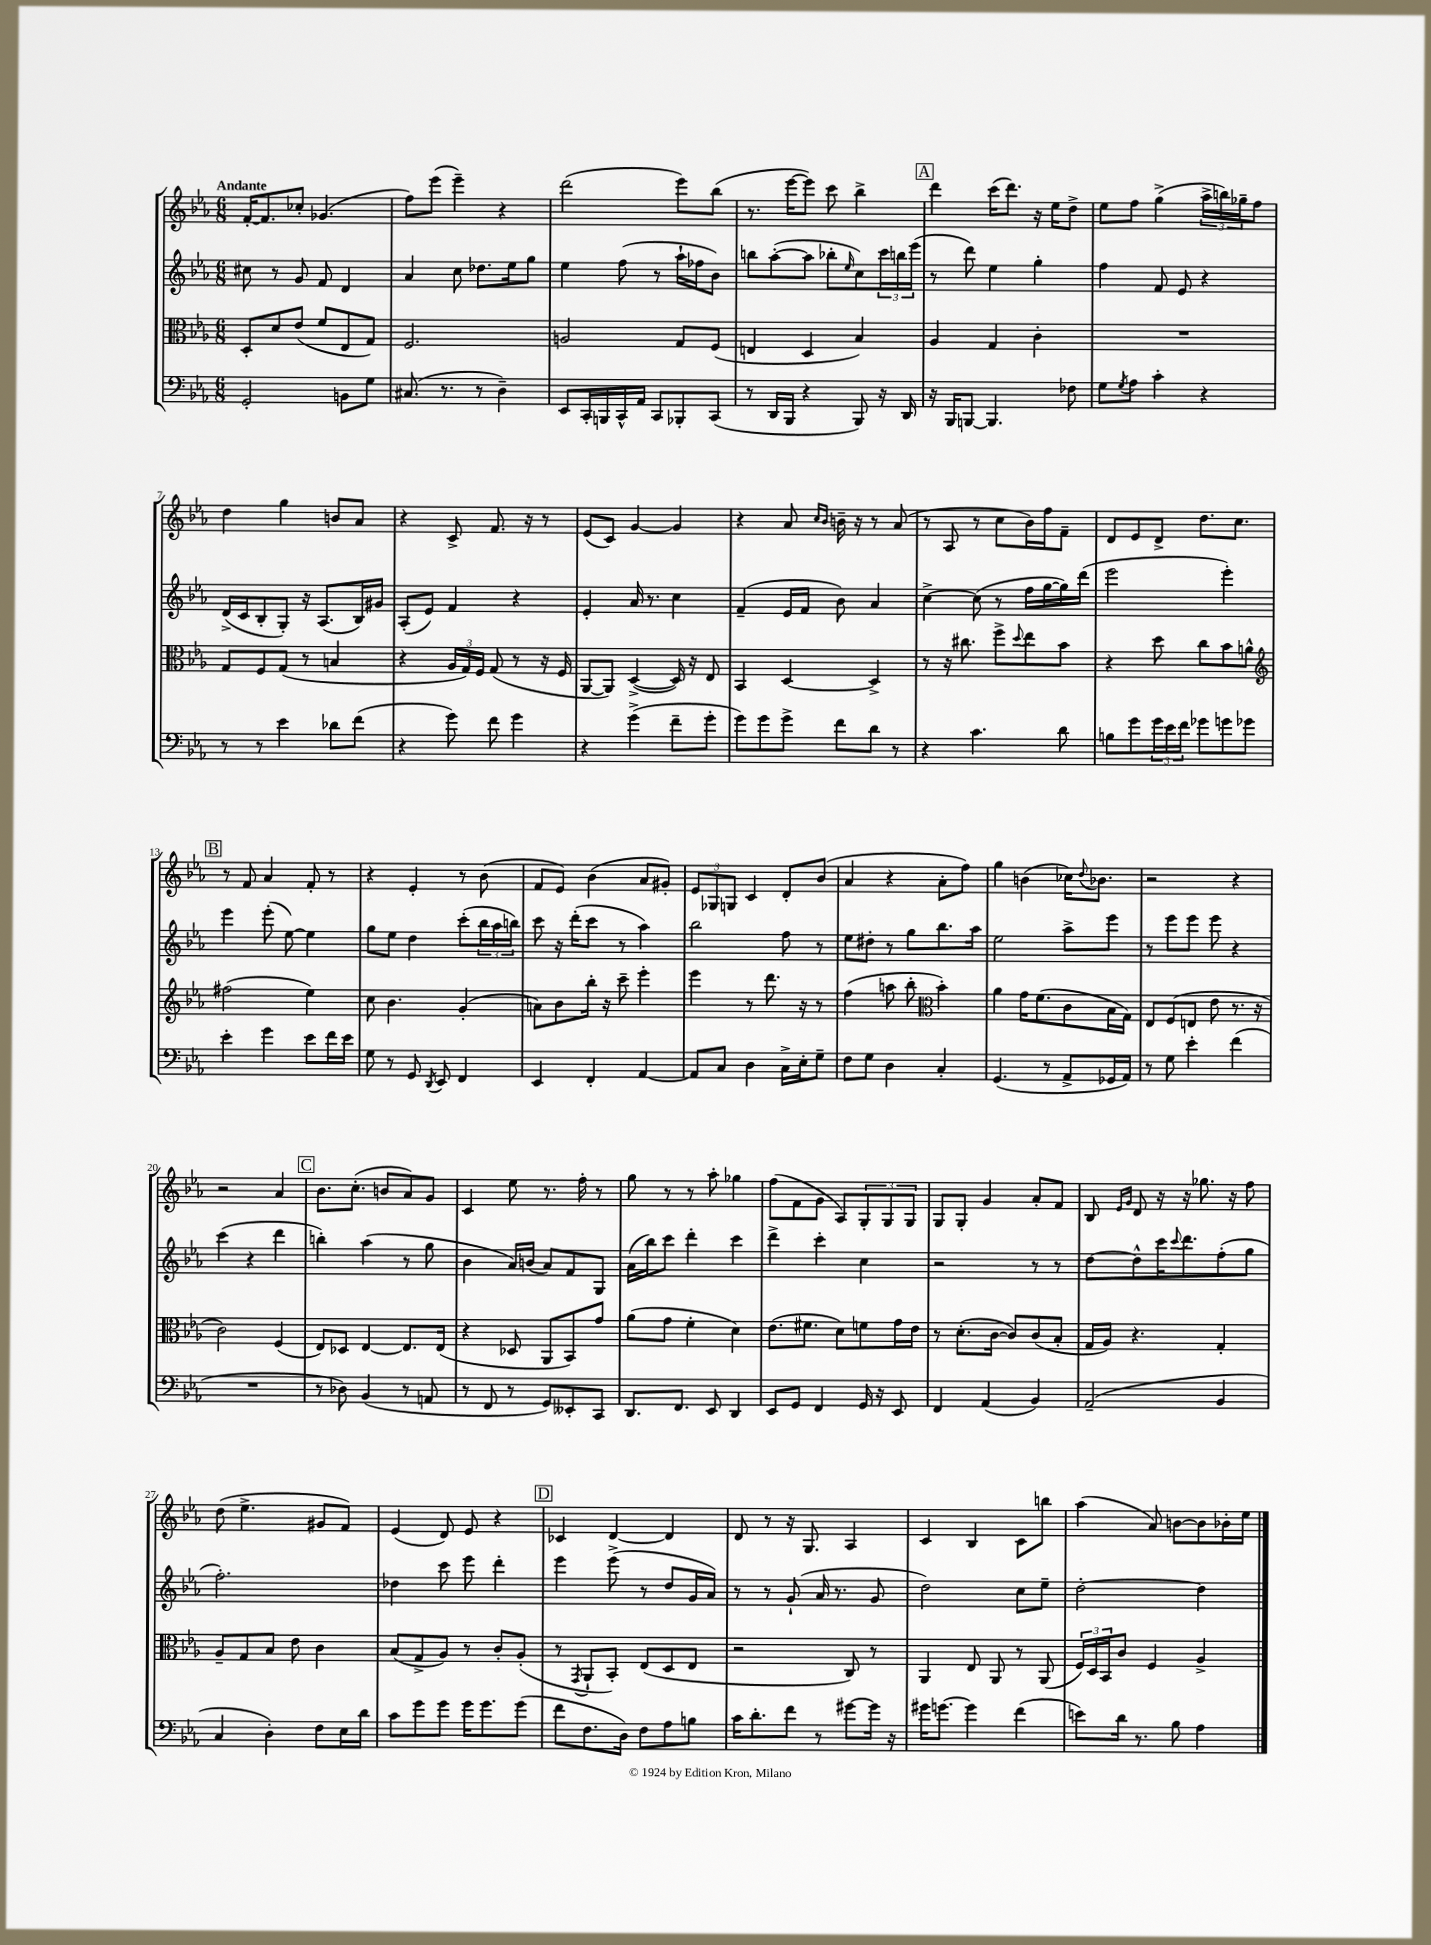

**kern	**kern	**kern	**kern
*part4	*part3	*part2	*part1
*staff4	*staff3	*staff2	*staff1
*clefF4	*clefC3	*clefG2	*clefG2
*k[b-e-a-]	*k[b-e-a-]	*k[b-e-a-]	*k[b-e-a-]
*M6/8	*M6/8	*M6/8	*M6/8
=1	=1	=1	=1
!	!	!	!LO:TX:a:B:t=Andante
2GG'/	8D'/L	8cc#X\	[16f'/KL
.	.	.	8.f/]
.	8d/	8r	.
.	(8e-/J	8g/	8cc-X'/J
.	8f/L	8f/	(4.g-X/
8BBn\L	8E-/	4d/	.
8G\J	8G/J)	.	.
=2	=2	=2	=2
(8.C#X/	2.F/	4a-/	8ff\L)
.	.	.	(8eee-\J
8.r	.	.	.
.	.	8cc\	4eee-~\)
8r	.	8.dd-X\L	.
4D~\)	.	.	4r
.	.	16ee-\k	.
.	.	8gg\J	.
=3	=3	=3	=3
8EE-/L	2An/	4ee-\	(2ddd\
16CC'/L	.	.	.
16BBBn/	.	.	.
16CC^^/	.	(8ff\	.
16AA-/JJ	.	.	.
8CC/L	.	8r	.
8BBB-X'/	8G/L	16aa-`\LL	8eee-\L)
.	.	16ff-X\J	.
(8CC/J	(8F/J	8b-\J)	(8bb-\J
=4	=4	=4	=4
8r	4En/	8bbn\L	8.r
16DD/LL	.	([8aa-'\	.
16BBB-/JJ	.	.	[16eee-\KL
4r	4D/	8aa-\J]	8eee-\J])
.	.	8bb-X'\L	8ccc\
.	.	16qqee-/	.
8BBB-/)	4B-/)	8cc\)	4bb-^\
16r	.	24ccc\L	.
.	.	24bbn\	.
16DD/	.	.	.
.	.	(24eee-\JJ	.
!!LO:REH:place=s1:t=A
=5	=5	=5	=5
16r	4A-/	8r	4ddd\
16BBB-/KL	.	.	.
[8BBBn/J	.	8ddd\)	.
4.BBB/]	4G/	4ee-\	(16ccc\KL
.	.	.	8.ddd\J)
.	4c'\	4gg'\	16r
.	.	.	16ee-\KL
8F-X\	.	.	8dd^\J
=6	=6	=6	=6
8G\L	2.r	4ff\	8ee-\L
8qG/	.	.	.
8A-\J	.	.	8ff\J
4c'\	.	8f/	(4gg^\
.	.	8e-/	.
4r	.	4r	24aa-^\LL
.	.	.	24bbn\)
.	.	.	24gg-X~\J
.	.	.	8ff\J
!!LO:LB:g=z
=7	=7	=7	=7
8r	8G/L	(16d^/LL	4dd\
.	.	16c/J	.
8r	8F/	8B-'/	.
4e-\	(8G/J	8G'/J)	4gg\
.	8r	16r	.
.	.	(8.A-/L	.
8d-X\L	4Bn/	.	8bn/L
(8f\J	.	16B-/L)	8a-/J
.	.	16g#X/JJ	.
=8	=8	=8	=8
4r	4r	(8A-'/L	4r
.	.	8e-/J)	.
8g\)	24A-/LL	4f/	8c^/
.	24G/)	.	.
.	24F/JJ	.	.
8f\	(8G/	.	8.f/
4g\	8r	4r	.
.	.	.	16r
.	16r	.	8r
.	16F/	.	.
=9	=9	=9	=9
4r	[8AA-/L	4e-'/	(8e-/L
.	8AA-/J])	.	8c/J)
(4g^\	([4D^/	16a-/	[4g/
.	.	8.r	.
8f~\L	16D/])	4cc\	4g/]
.	16r	.	.
8g'\J	8E-/	.	.
=10	=10	=10	=10
8g\L)	4BB-/	(4f~/	4r
8g\	.	.	.
8g^\J	[4D/	16e-/LL	8a-/
.	.	16f/JJ	.
.	.	.	16qqcc/LL
.	.	.	16qqb-/JJ
8f\L	.	8b-\)	16bn~\
.	.	.	16r
8d\J	4D^/]	4a-/	8r
8r	.	.	(8a-/
=11	=11	=11	=11
4r	8r	[4cc^\	8r
.	16r	.	8A-/
.	8.cc#X\	.	.
4.c\	.	(8cc\]	8r
.	8ff^\L	8r	8cc\L
.	8qqdd/	.	.
.	8ee-\	16ff\LL	16b-\L)
.	.	[16gg\	16ff\J
8d\	8b-\J	16gg\])	8f~\J
.	.	(16ddd\JJ	.
=12	=12	=12	=12
8Bn\L	4r	2eee-\	8d/L
8g\	.	.	8e-/
24g\L	8dd\	.	8d^/J
24e-\	.	.	.
24f\JJ	.	.	.
8g-X\L	8cc\L	.	8.dd\L
8gn\	8b-\	4eee-'\)	.
.	.	.	8.cc\J
8g-X\J	8an^^\J	.	.
!!LO:LB:g=z
!!LO:REH:place=s1:t=B
=13	=13	=13	=13
*	*clefG2	*	*
4e-'\	(2ff#X\	4eee-\	8r
.	.	.	8f/
4g\	.	(8eee-'\	4a-/
.	.	[8ee-\)	.
8e-\L	4ee-\)	4ee-\]	8f'/
16f\L	.	.	8r
16e-\JJ	.	.	.
=14	=14	=14	=14
8G\	8cc\	8gg\L	4r
8r	4.b-\	8ee-\J	.
8GG/	.	4dd\	4e-'/
8qDD/	.	.	.
8EE-/	.	.	.
4FF/	(4g'/	(8ccc'\L	8r
.	.	24bb-\L	(8b-\
.	.	24aa-\	.
.	.	24bbn\JJ)	.
=15	=15	=15	=15
4EE-/	8an\L)	8ccc\	8f/L
.	8b-\	16r	8e-/J)
.	.	(16ddd'\KL	.
4FF'/	16bb-'\Jk	8ccc\J	(4b-\
.	16r	.	.
.	8ccc~\	8r	.
[4AA-/	4eee-'\	4aa-\)	8a-/L
.	.	.	8g#X'/J)
=16	=16	=16	=16
8AA-/L]	4eee-\	2bb-\	12e-/L
.	.	.	12G-X/
8C/J	.	.	.
.	.	.	12Gn/J
4D\	8r	.	4c/
.	8.ddd\	.	.
16C^\LL	.	8ff\	8d'/L
16E-'\J	16r	.	.
8G~\J	8r	8r	(8b-/J
=17	=17	=17	=17
8F\L	(4ff\	8ee-\L	4a-/
8G\J	.	8dd#X'\J	.
4D\	8aan\	8r	4r
.	8bb-'\	8gg\L	.
*	*clefC3	*	*
4C'/	4b-'\)	8.bb-\	8a-'\L
.	.	.	8ff\J)
.	.	16aa-\Jk	.
=18	=18	=18	=18
(4.GG/	4a-\	2ee-\	4gg\
.	16g\KL	.	(4bn\
.	(8.f\	.	.
8r	.	.	.
8AA-^/L	8c\	8aa-^\L	16cc-X\KL)
.	.	.	8qqdd/
.	.	.	8.b-X\J
16GG-X/L	16B-\L	8eee-\J	.
16AA-/JJ)	16G\JJ)	.	.
=19	=19	=19	=19
8r	8E-/L	8r	2r
8G\	(8F/	8eee-\L	.
4e-'\	8En/J	8eee-\J	.
.	8e-\	8eee-\	.
(4f\	8.r	4r	4r
.	16r	.	.
!!LO:LB:g=z
=20	=20	=20	=20
2.r	2c\)	(4ccc\	2r
.	.	4r	.
.	(4F/	4ddd\	4a-/
!!LO:REH:place=s1:t=C
=21	=21	=21	=21
8r	8E-/L)	4bbn'\)	8.b-\L
8D-X\)	8D-X/J	.	.
.	.	.	(8.cc'\J
(4BB-/	[4E-/	(4aa-\	.
.	.	.	8bn/L
8r	8.E-/L]	8r	8a-/)
8AAn/	.	8gg\	8g/J
.	(16E-/Jk	.	.
=22	=22	=22	=22
8r	4r	4b-\	4c/
8FF/	.	.	.
8r	8D-X/	16a-/LL)	8ee-\
.	.	(16bn/JJ	.
8GG/L)	8AA-/L	8a-/L)	8.r
8EE--X'/	8BB-/)	8f/	.
.	.	.	16ff'\
8CC/J	8g/J	8G/J	8r
=23	=23	=23	=23
8.DD/L	(8a-\L	(16a-\LL	8gg\
.	.	16bb-\J)	.
.	8g\J	8ccc\J	8r
8.FF/J	.	.	.
.	4f'\	4ddd'\	8r
8EE-/	.	.	8aa-'\
4DD/	4d\)	4ccc\	4gg-X\
=24	=24	=24	=24
8EE-/L	(8.e-\L	4ddd^\	(8ff\L
8GG/J	.	.	8f\
.	8.f#X\J	.	.
4FF/	.	4ccc'\	8g\J
.	8d\L)	.	8A-/L)
16GG/	8fn\	4cc\	12G'/
16r	.	.	.
.	.	.	12G/
8EE-/	16g\L	.	.
.	.	.	12G/J
.	16e-\JJ	.	.
=25	=25	=25	=25
4FF/	8r	2r	8G/L
.	(8.d'\L	.	8G'/J
(4AA-/	.	.	4g/
.	[16c\Jk	.	.
.	8c/L])	.	.
4BB-/)	(8c/	8r	8a-'/L
.	8B-'/J	8r	8f/J
=26	=26	=26	=26
(2AA-~/	16G/LL	[8dd\L	8B-/
.	16A-/JJ)	.	.
.	.	.	16qqe-/LL
.	.	.	16qqg/JJ
.	4.r	8dd^^\]	8d/
.	.	16ccc\K	16r
.	.	8qqccc/	.
.	.	8.ddd\	16r
.	.	.	8.gg-X\
4BB-/	4G'/	(8ff'\	.
.	.	.	16r
.	.	8gg\J	8ff\
!!LO:LB:g=z
=27	=27	=27	=27
4C/	8A-~/L	2.ff'\)	(8dd\
.	8G/	.	4.ee-^\
4D'\)	8B-/J	.	.
.	8e-\	.	.
8F\L	4c\	.	8g#X/L
16E-\L	.	.	8f/J)
16d\JJ	.	.	.
=28	=28	=28	=28
8c\L	(8B-/L	4dd-X\	(4e-/
8g\	8G^/	.	.
8g\J	8A-/J)	8ccc\	8d/)
16g\KL	8r	8eee-\	8e-/
8.g\	.	.	.
.	8c'/L	4ddd'\	4r
(8g\J	(8A-'/J	.	.
!!LO:REH:place=s1:t=D
=29	=29	=29	=29
8f\L	8r	4eee-\	4c-X/
.	8qGG/	.	.
8.F\	8AA-`/L	.	.
.	8BB-'/J)	(8eee-^\	[4d/
16D\Jk)	.	.	.
8F\L	(8E-/L	8r	.
8A-\	8D/	8dd/L	4d/]
8Bn\J	8E-/J	16g/L	.
.	.	16a-/JJ)	.
=30	=30	=30	=30
16c\KL	2r	8r	8d/
8.d'\	.	.	.
.	.	8r	8r
8f\J	.	(8g`/	16r
.	.	.	8.G/
8r	.	16a-/	.
.	.	8.r	.
[8g#X\L	8C/)	.	4A-/
16g#\Jk]	8r	8g/	.
16r	.	.	.
=31	=31	=31	=31
16g#X\KL	4AA-/	2dd\)	4c/
[8.gn\J	.	.	.
4g\]	8E-/	.	4B-/
.	8AA-/	.	.
(4f\	8r	8cc\L	8c\L
.	(8AA-/	8ee-~\J	8bbn\J
=32	=32	=32	=32
8en\L)	24F/LL)	[2dd'\	(4aa-\
.	24D/	.	.
.	24BB-/J	.	.
16d\Jk	8c/J	.	.
8.r	.	.	.
.	4F/	.	8a-/)
8B-\	.	.	[8bn\L
4A-\	4A-^/	4dd\]	8b\]
.	.	.	16b-X'\L
.	.	.	16ee-\JJ
==	==	==	==
*-	*-	*-	*-
